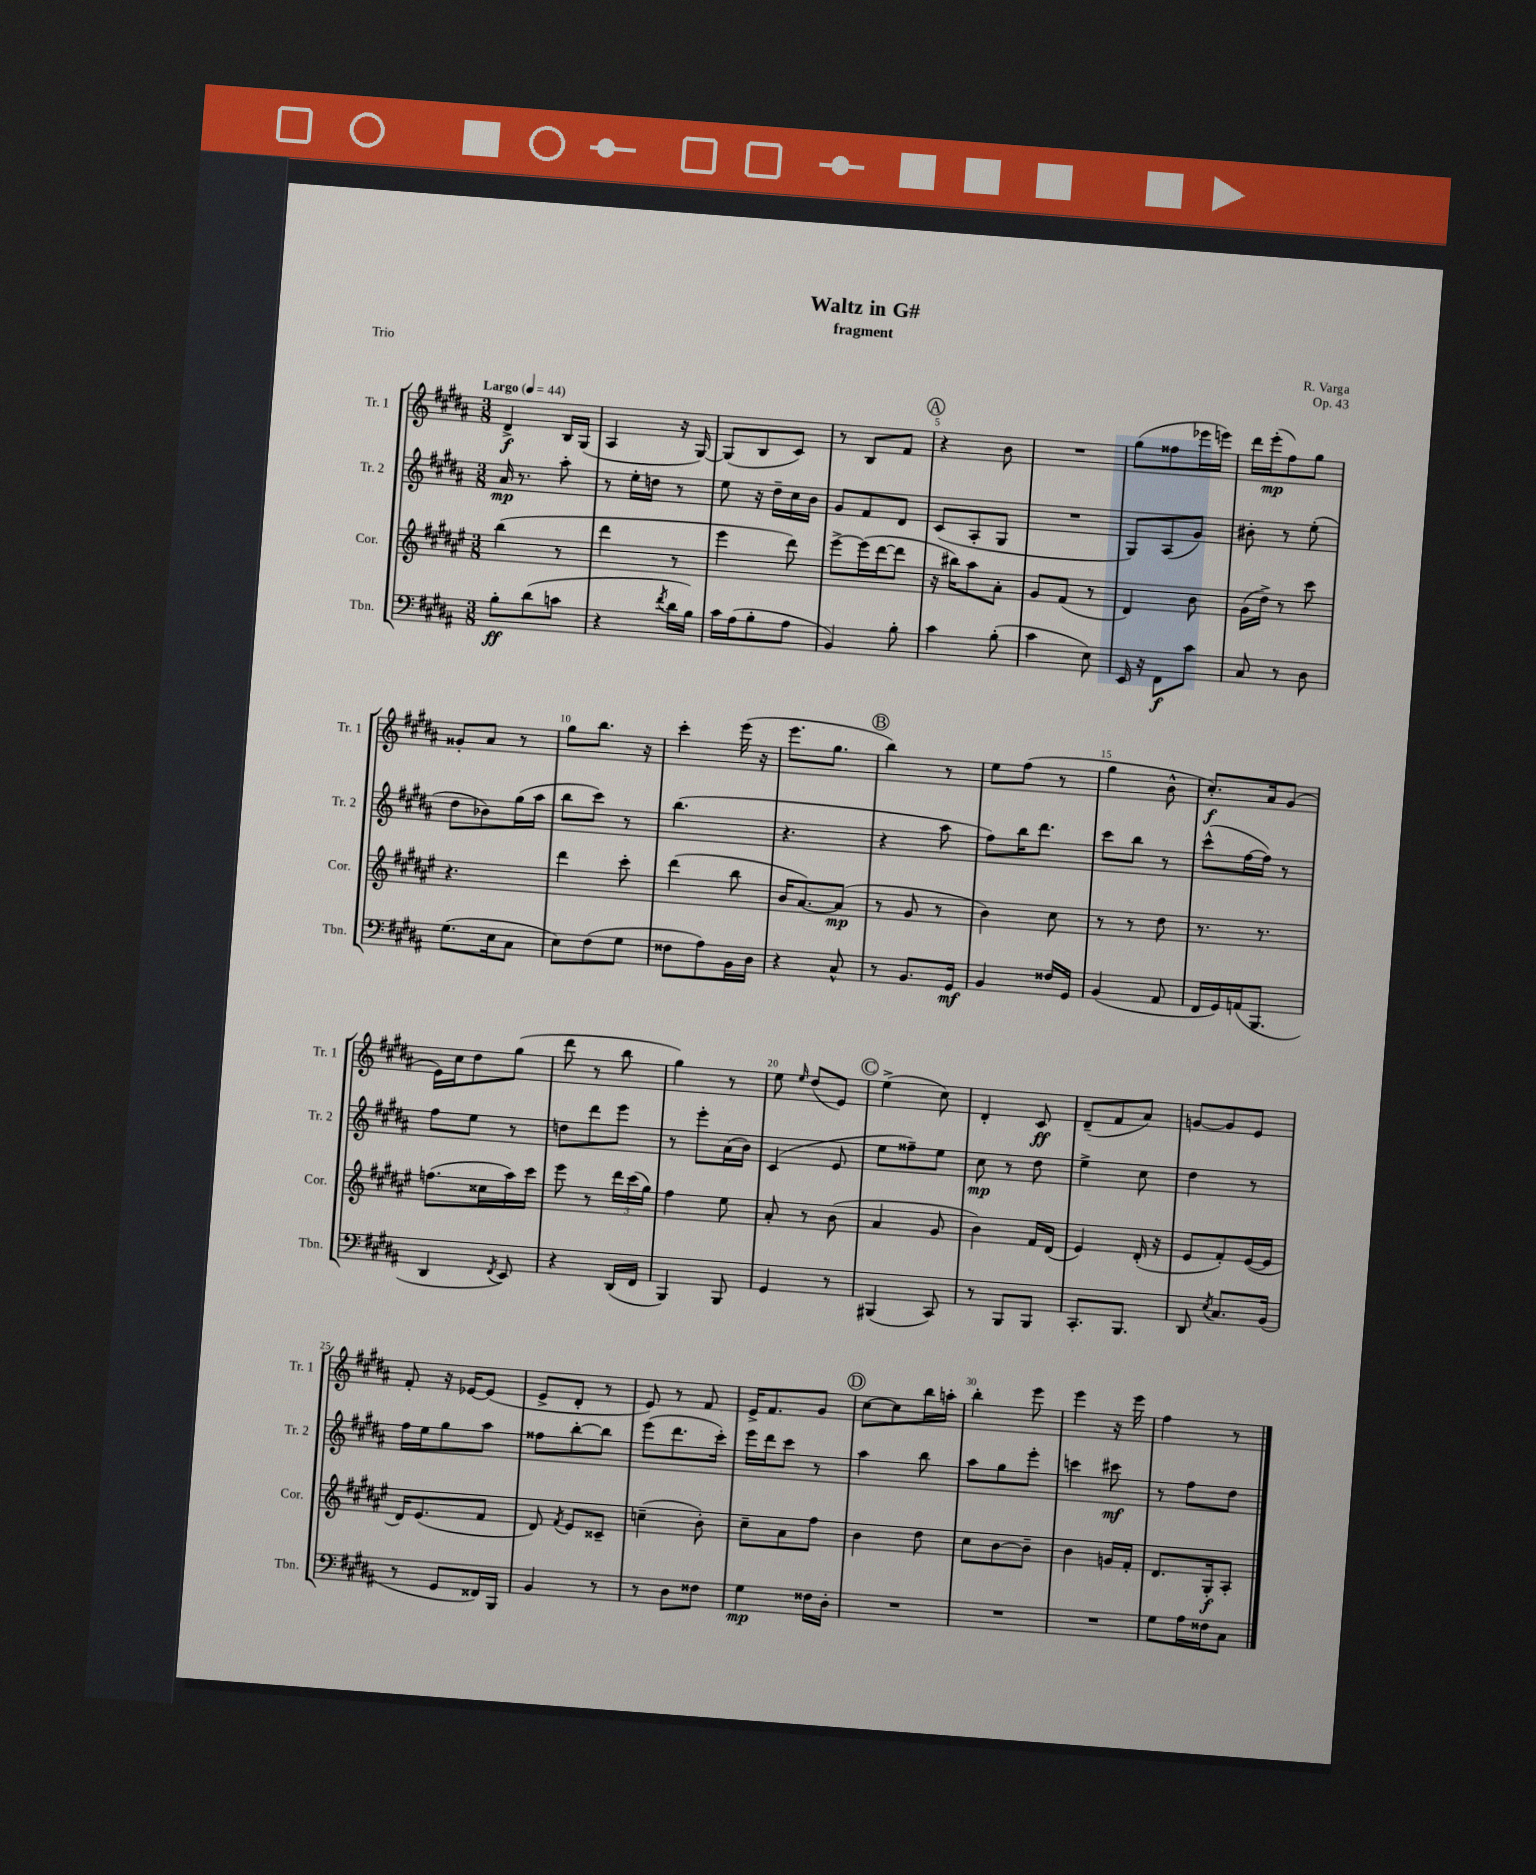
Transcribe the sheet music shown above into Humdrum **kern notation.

**kern	**kern	**kern	**kern
*staff4	*staff3	*staff2	*staff1
*clefF4	*clefG2	*clefG2	*clefG2
*k[f#c#g#d#a#]	*k[f#c#g#d#a#e#]	*k[f#c#g#d#a#]	*k[f#c#g#d#a#]
*M3/8	*M3/8	*M3/8	*M3/8
*MM44	*MM44	*MM44	*MM44
8B'\L	(4bb\	16a#/	4d#^/
.	.	8.r	.
(8d#\	.	.	.
8c\J	8r	8aa#'\	16B/LL
.	.	.	(16G#/JJ
=	=	=	=
4r	4ddd#\	8r	4A#/
.	.	16ee'\LL	.
.	.	16dd\JJ	.
8qf#/	.	.	.
16d#\LL	8r	8r	16r
16B\JJ)	.	.	[16G#/)
=	=	=	=
16c#\LL	4eee#\	8ee\	(8G#/]L
(16A#\J	.	.	.
8B'\	.	16r	8B/
.	.	16dd#~\LL	.
8A#\J	8ddd#\)	16cc#\	8c#/J)
.	.	16b\JJ	.
=	=	=	=
4BB/)	[8eee#^\L	8g#/L	8r
.	(16eee#\]L	8f#/	8B/L
.	[16ddd#\J	.	.
8B'\	8ddd#\]J	8d#/J	8f#/J
=	=	=	=
4c#\	16r	(8c#/L	4r
.	16bb#\LK)	.	.
.	8aa#\	8A#'/	.
(8B'\	8a#'\J	8G#/J	8b\
=	=	=	=
4c#\	8g#/L	4.r	4.r
.	(8f#/J	.	.
8E\)	8r	.	.
=	=	=	=
16EE/	4d#/)	8G#/L)	(8gg#\L
16r	.	.	.
8FF#\L	.	(8A#/	8ff##\
8c#\J	8b\	8g#/J)	16eee-\L
.	.	.	16eee\JJ)
=	=	=	=
8C#/	(16g#\LL	8b#'\	16ddd#\LL
.	16dd#^\JJ)	.	(16eee'\J
8r	8r	8r	8ff#\)
8D#\	8ccc#\	(8ee'\	8gg#\J
=	=	=	=
(8.G#\L	4.r	8dd#\L	8g##'/L
.	.	8b-\)	8a#/J
16E\k	.	.	.
8C#\J	.	(16gg#\L	8r
.	.	16aa#\JJ	.
=	=	=	=
8E\L)	4ddd#\	8bb\L	8gg#\L
(8F#\	.	8ccc#\J)	8.bb\J
8G#\J	8ccc#'\	8r	.
.	.	.	16r
=	=	=	=
8F##\L	(4ddd#\	(4.bb\	4ccc#'\
8A#\)	.	.	.
16BB\L	8bb\	.	(16eee\
16D#\JJ	.	.	16r
=	=	=	=
4r	16b/LK	4.r	8.eee\L
.	[8.a#/)	.	.
.	.	.	8.gg#\J
8C#^^/	(8a#/]J	.	.
=	=	=	=
8r	8r	4r	4bb\)
8.BB/L	8g#/	.	.
.	8r	8aa#\	8r
16GG#/Jk	.	.	.
=	=	=	=
4BB/	4b\)	8ff#\L)	8ee\L
.	.	16bb\K	(8ff#\J
.	.	8.ddd#\J	.
16F##/LL	8cc#\	.	8r
16GG#/JJ	.	.	.
=	=	=	=
(4BB/	8r	8ccc#\L	4gg#\
.	8r	8bb\J	.
8AA#/	8dd#\	8r	8b^^\
=	=	=	=
16FF#/LL	8.r	(8ccc#^^\L	8.cc#'/L)
16GG#/)	.	.	.
(16AA/J	.	[16ff#\L	.
8.BBB/J	8.r	16ff#\]JJ)	16a#/k
.	.	8r	(8g#/J
=	=	=	=
4DD#/	(8.ff\L	8ff#\L	16e\LL)
.	.	.	16cc#\J
.	.	8ee\J	8dd#\
.	16cc##\L	.	.
8qFF#/	.	.	.
8EE/)	16aa#\)	8r	(8gg#\J
.	16ccc#\JJ	.	.
=	=	=	=
4r	8eee#\	8dd\L	8ddd#\
.	8r	8ddd#\	8r
(16DD#/LL	24ddd#\LL	8eee\J	8bb\
.	(24ccc#\	.	.
16FF#/JJ	.	.	.
.	24gg#\JJ)	.	.
=	=	=	=
4BBB/)	4ff#\	8r	4gg#\)
.	.	8eee'\L	.
8BBB/	8ee#\	(16a#\L	8r
.	.	16b\JJ)	.
=	=	=	=
4GG#/	8a#'/	(4c#/	8ee\
.	.	.	16qqee/
.	8r	.	(8dd#/L
8r	(8b\	8e/	8e/J)
=	=	=	=
(4BBB#/	4a#/	8ee\L	(4ee^\
.	.	8ff##~\)	.
8CC#/)	8g#/	8ee\J	8cc#\)
=	=	=	=
8r	4b\)	8cc#\	4d#'/
8BBB/L	.	8r	.
8BBB/J	16f#/LL	8dd#\	8c#/
.	(16d#/JJ	.	.
=	=	=	=
8.CC#'/L	4e#/)	4ee^\	(8d#~/L
.	.	.	8f#/
8.BBB/J	.	.	.
.	(16d#'/	8cc#\	8a#/J)
.	16r	.	.
=	=	=	=
8DD#/	8e#/L	4dd#\	[8g/L
8qE/	.	.	.
8.C#/L	8f#'/)	.	8g/]
.	([16e#/L	8r	8e/J
(16BB/Jk	16e#/]JJ	.	.
=	=	=	=
8r	16d#/LK)	16ff#\LL	8f#'/
.	(8.e#/	16ee\J	.
8GG#/L	.	8gg#\	16r
.	.	.	[16e-/LK
16FF##/L)	8f#/J	8aa#\J	(8e-/]J
16BBB/JJ	.	.	.
=	=	=	=
4BB/	8d#/)	8ff##\L	8e^/L
.	8qf#/	.	.
.	8e#/L	[8bb'\	8d#'/J
8r	8c##~/J	8bb\]J	8r
=	=	=	=
8r	(4cc~\	(8eee\L	8e/)
8D#\L	.	8.ddd#\	8r
8F##\J	8b'\)	.	8f#/
.	.	16ccc#'\Jk)	.
=	=	=	=
4G#\	8cc#~\L	16eee\LL	16e^/LK
.	.	16ddd#\J	8.f#/
.	8a#\	8ccc#\J	.
16F##\LL	8ff#\J	8r	8g#/J
16D#'\JJ	.	.	.
=	=	=	=
4.r	4b\	4aa#\	[8cc#\L
.	.	.	8cc#\]
.	8dd#\	8bb\	16bb\L
.	.	.	16aa'\JJ
=	=	=	=
4.r	8cc#\L	8aa#\L	4bb'\
.	[8b\	8gg#\	.
.	8b~\]J	8eee'\J	8eee\
=	=	=	=
4.r	4b\	4ccc\	4eee\
.	16g/LL	8ccc#\	16r
.	16f#'/JJ	.	16eee\
=	=	=	=
8G#\L	8.d#/L	8r	4ff#\
16A#\L	.	8ff#\L	.
16F##\J	16G#'/k	.	.
8C#\J	8A#'/J	8dd#\J	8r
==	==	==	==
*-	*-	*-	*-
